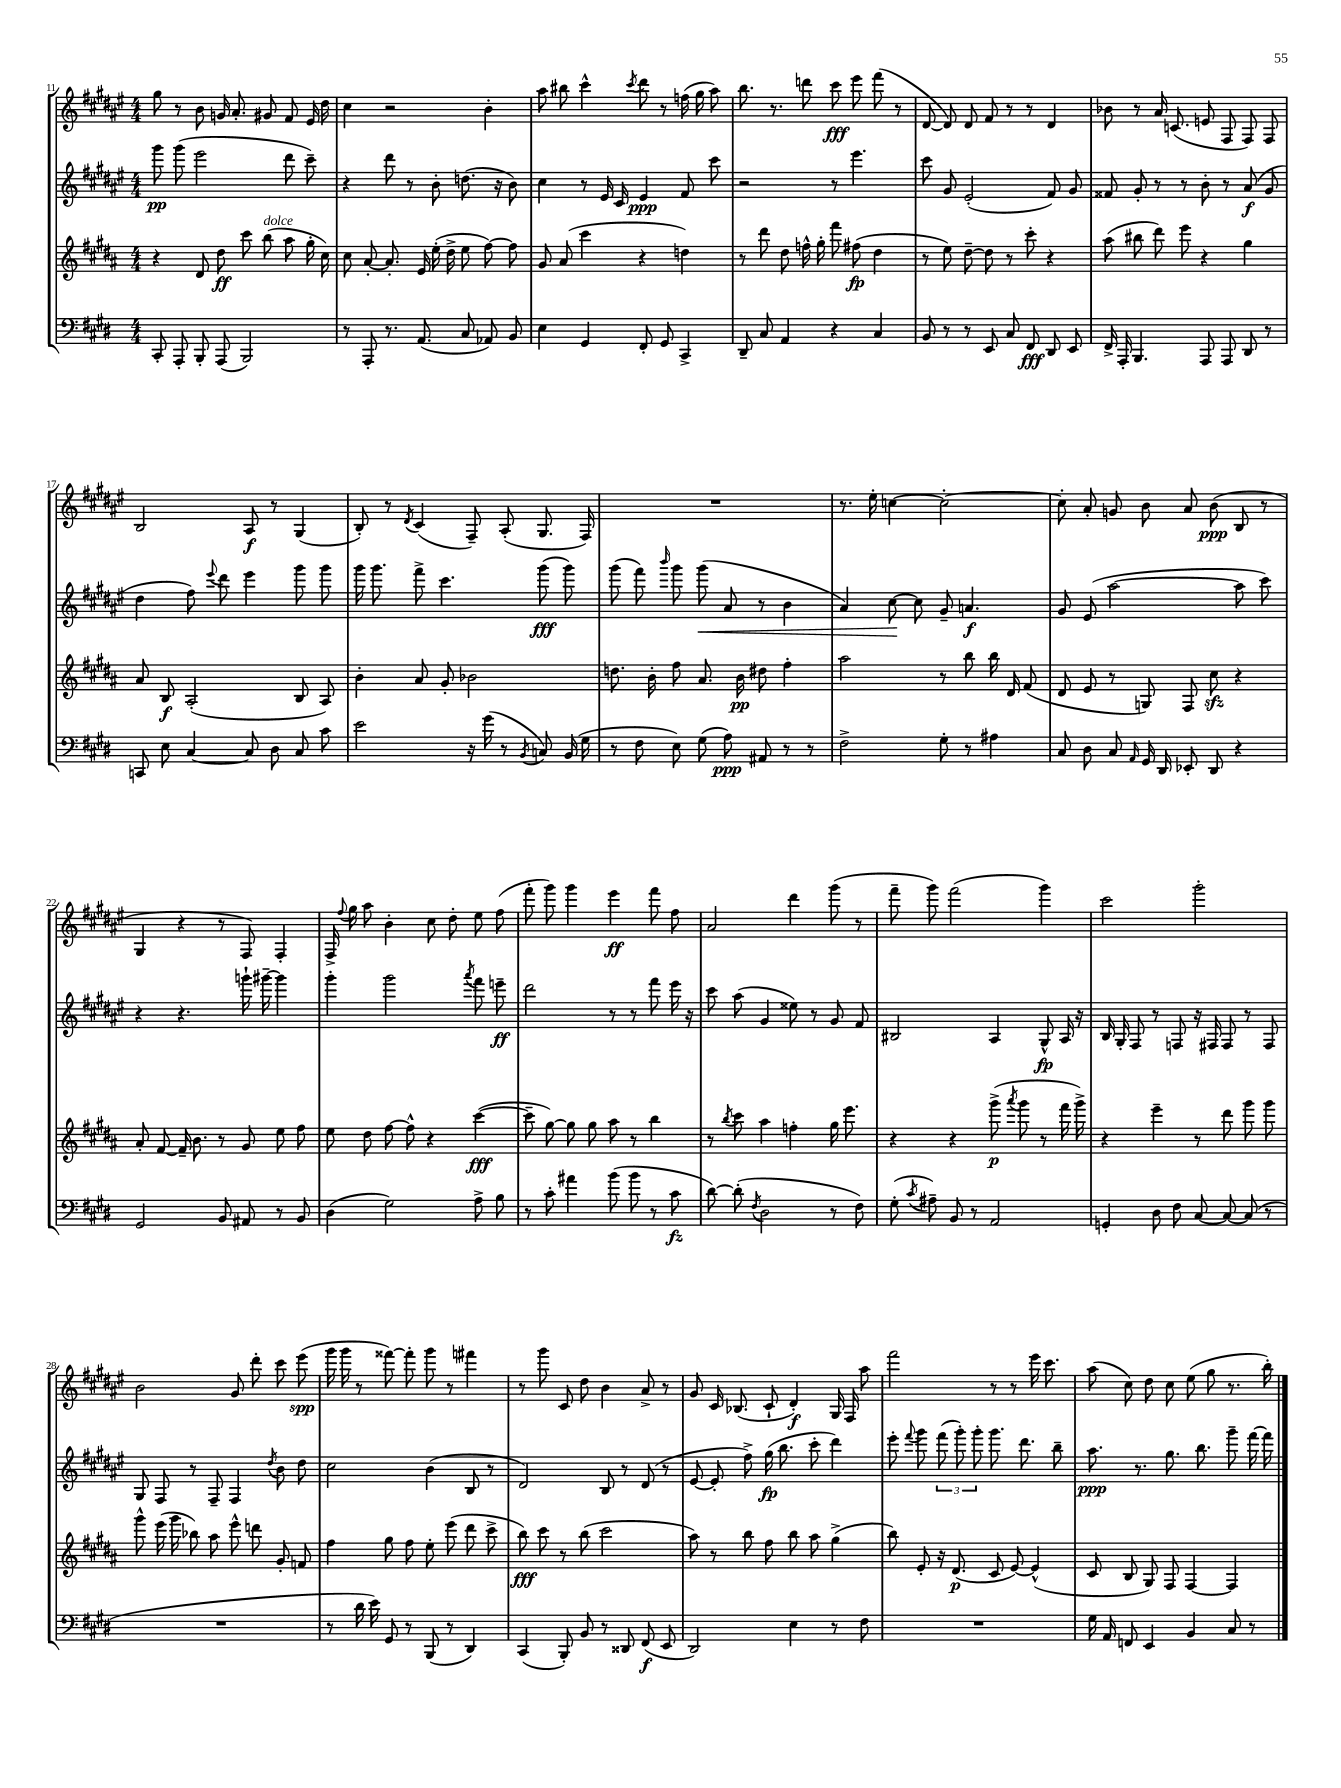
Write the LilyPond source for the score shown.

<<
\new StaffGroup <<
\new Staff = "s0" {
    \clef treble \key fis \major \numericTimeSignature \time 4/4
    \autoBeamOff gis''8 r8 b'8 g'16 ais'8.-. gis'8 fis'8 eis'16 dis''16 |
    cis''4 r2 b'4-. |
    ais''8 bis''8 cis'''4-^ \acciaccatura { cis'''8 } dis'''8 r8 f''16( gis''16 ais''8) |
    b''8. r8. d'''8 cis'''8\fff eis'''8 fis'''8( r8 |
    dis'8~ dis'8) dis'8 fis'8 r8 r8 dis'4 |
    bes'8 r8 ais'16 c'8.( e'8 fis8 fis8) fis8 |
    b2 ais8\f r8 gis4( |
    b8-.) r8 \acciaccatura { dis'8 } cis'4( fis8--) ais8-.( gis8. fis16) |
    R1 |
    r8. eis''16-. c''4~ c''2~-. |
    c''8-. ais'8-. g'8 b'8 ais'8 b'8\ppp( b8 r8 |
    gis4 r4 r8 fis8) fis4-. |
    fis16-> \appoggiatura { fis''8 } gis''16 ais''8 b'4-. cis''8 dis''8-. eis''8 fis''8( |
    fis'''8-. gis'''8) gis'''4 eis'''4\ff fis'''8 fis''8 |
    ais'2 dis'''4 gis'''8( r8 |
    fis'''8-- gis'''8) fis'''2( gis'''4) |
    cis'''2 gis'''2-. |
    b'2 gis'8 dis'''8-. cis'''8 eis'''8\spp( |
    gis'''16 gis'''16 r8 fisis'''8~) fisis'''8-. gis'''8 r8 fis'''4 |
    r8 gis'''8 cis'8 dis''8 b'4 ais'8-> r8 |
    gis'8 cis'16 bes8.( cis'8-! dis'4-.\f) gis16 fis16 ais''8 |
    fis'''2 r8 r8 eis'''16 cis'''8. |
    ais''8( cis''8) dis''8 cis''8 eis''8( gis''8 r8. b''16-.) \bar "|." |
}
\new Staff = "s1" {
    \clef treble \key fis \major \numericTimeSignature \time 4/4
    \autoBeamOff gis'''8\pp gis'''8( eis'''2 dis'''8 cis'''8--) |
    r4 dis'''8 r8 b'8-. d''8.( r16 b'8) |
    cis''4 r8 eis'16 cis'16 eis'4\ppp fis'8 cis'''8 |
    r2 r8 eis'''4. |
    cis'''8 gis'8 eis'2-.( fis'8) gis'8 |
    fisis'8 gis'8-. r8 r8 b'8-. r8 ais'8\f( gis'8 |
    dis''4 fis''8) \appoggiatura { eis'''8 } dis'''8 eis'''4 gis'''8 gis'''8 |
    gis'''16 gis'''8. fis'''8-> cis'''4. gis'''8\fff( gis'''8) |
    gis'''8( fis'''8) \grace { b'''16 } gis'''8 gis'''8\<( ais'8 r8 b'4 |
    ais'4) cis''8~\! cis''8 gis'8-- a'4.\f |
    gis'8 eis'8( ais''2~ ais''8 cis'''8) |
    r4 r4. g'''16-! gis'''16~-- gis'''4 |
    gis'''4-. gis'''2 \acciaccatura { ais'''8 } fis'''8 e'''8--\ff |
    dis'''2 r8 r8 fis'''8 eis'''16 r16 |
    cis'''8 ais''8( gis'4 eisis''8) r8 gis'8 fis'8 |
    bis2 ais4 gis8-^\fp ais16 r16 |
    b16 gis16-. fis8 r8 f8 r16 fis16 fis8 r8 fis8 |
    gis8 fis8 r8 fis8-- fis4 \acciaccatura { dis''8 } b'8 dis''8 |
    cis''2 b'4( b8 r8 |
    dis'2) b8 r8 dis'8( r8 |
    eis'8~ eis'8-. fis''8->) gis''16\fp( b''8. cis'''8-. dis'''4) |
    eis'''8-. \appoggiatura { fis'''8 } gis'''8 \tuplet 3/2 { fis'''8( gis'''8-.) gis'''8-. } gis'''8. dis'''8. b''8-- |
    ais''8.\ppp r8. gis''8. b''8. gis'''8-- fis'''16~ fis'''16 \bar "|." |
}
\new Staff = "s2" {
    \clef treble \key b \major \numericTimeSignature \time 4/4
    \autoBeamOff r4 dis'8 dis''8\ff cis'''8 b''8^\markup { \italic "dolce" }( ais''8 gis''16-. cis''16) |
    cis''8 ais'8~-. ais'8.-. e'16 e''16-.( dis''16-> e''8 fis''8~) fis''8 |
    gis'8 ais'8( cis'''4 r4 d''4) |
    r8 dis'''8 dis''8 f''16-^ gis''16-. fis'''8 fis''8\fp( dis''4 |
    r8 e''8) dis''8~-- dis''8 r8 cis'''8-. r4 |
    ais''8( bis''8 dis'''8) e'''8 r4 gis''4 |
    ais'8 b8\f ais2-.( b8 ais8) |
    b'4-. ais'8 gis'8-. bes'2 |
    d''8. b'16-. fis''8 ais'8. b'16\pp dis''8 fis''4-. |
    ais''2 r8 b''8 b''16 dis'16 fis'8( |
    dis'8 e'8 r8 g8) fis8 cis''8\sfz r4 |
    ais'8-. fis'8~ fis'16-- b'8. r8 gis'8 e''8 fis''8 |
    e''8 dis''8 fis''8~ fis''8-^ r4 cis'''4~\fff( |
    cis'''8-- gis''8~) gis''8 gis''8 ais''8 r8 b''4 |
    r8 \acciaccatura { b''8 } cis'''8 ais''4 f''4-. gis''16 e'''8. |
    r4 r4 gis'''8->\p( \acciaccatura { ais'''8 } gis'''8 r8 fis'''16 gis'''16->) |
    r4 e'''4-- r8 dis'''8 gis'''8 gis'''8 |
    gis'''8-^ e'''16( gis'''16 bes''8) ais''8 e'''8-^ d'''8 gis'8-. f'8 |
    fis''4 gis''8 fis''8 e''8-. e'''8( dis'''8 cis'''8-> |
    b''8\fff) cis'''8 r8 b''8( cis'''2 |
    ais''8) r8 b''8 fis''8 b''8 ais''8 gis''4->( |
    b''8) e'8-. r16 dis'8.\p( cis'8 e'8~) e'4-^( |
    cis'8 b8 gis8) fis8 fis4~ fis4 \bar "|." |
}
\new Staff = "s3" {
    \clef bass \key e \major \numericTimeSignature \time 4/4
    \autoBeamOff cis,8-. a,,8-. b,,8-. a,,8( b,,2) |
    r8 a,,8-. r8. a,8.( cis8 aes,8) b,8 |
    e4 gis,4 fis,8-. gis,8 cis,4-> |
    dis,8-- cis8 a,4 r4 cis4 |
    b,8 r8 r8 e,8 cis8 fis,8\fff dis,8 e,8 |
    fis,16-> a,,16-. b,,4. a,,8 a,,8 dis,8 r8 |
    c,8 e8 cis4~ cis8 dis8 cis8 cis'8 |
    e'2 r16 gis'16( r8 \acciaccatura { b,8 } c8) b,16( gis16 |
    r8 fis8 e8) gis8( a8\ppp) ais,8 r8 r8 |
    fis2-> gis8-. r8 ais4 |
    cis8 dis8 cis8 \grace { a,16 } gis,16 dis,16 ees,8-. dis,8 r4 |
    gis,2 b,8 ais,8 r8 b,8 |
    dis4( gis2) a8-> b8 |
    r8 cis'8-. ais'4 b'8( b'8 r8 cis'8\fz |
    dis'8~) dis'8-.( \acciaccatura { fis8 } dis2 r8 fis8) |
    gis8-.( \acciaccatura { cis'8 } ais8--) b,8 r8 a,2 |
    g,4-. dis8 fis8 cis8~ cis8~ cis8( r8 |
    R1 |
    r8 dis'16 e'16) gis,8 r8 b,,8( r8 dis,4) |
    cis,4( b,,8-.) b,8 r8 disis,8 fis,8\f( e,8 |
    dis,2) e4 r8 fis8 |
    R1 |
    gis16 a,16 f,8 e,4 b,4 cis8 r8 \bar "|." |
}
>>
>>
\layout { \context { \Score currentBarNumber = #11 } }
